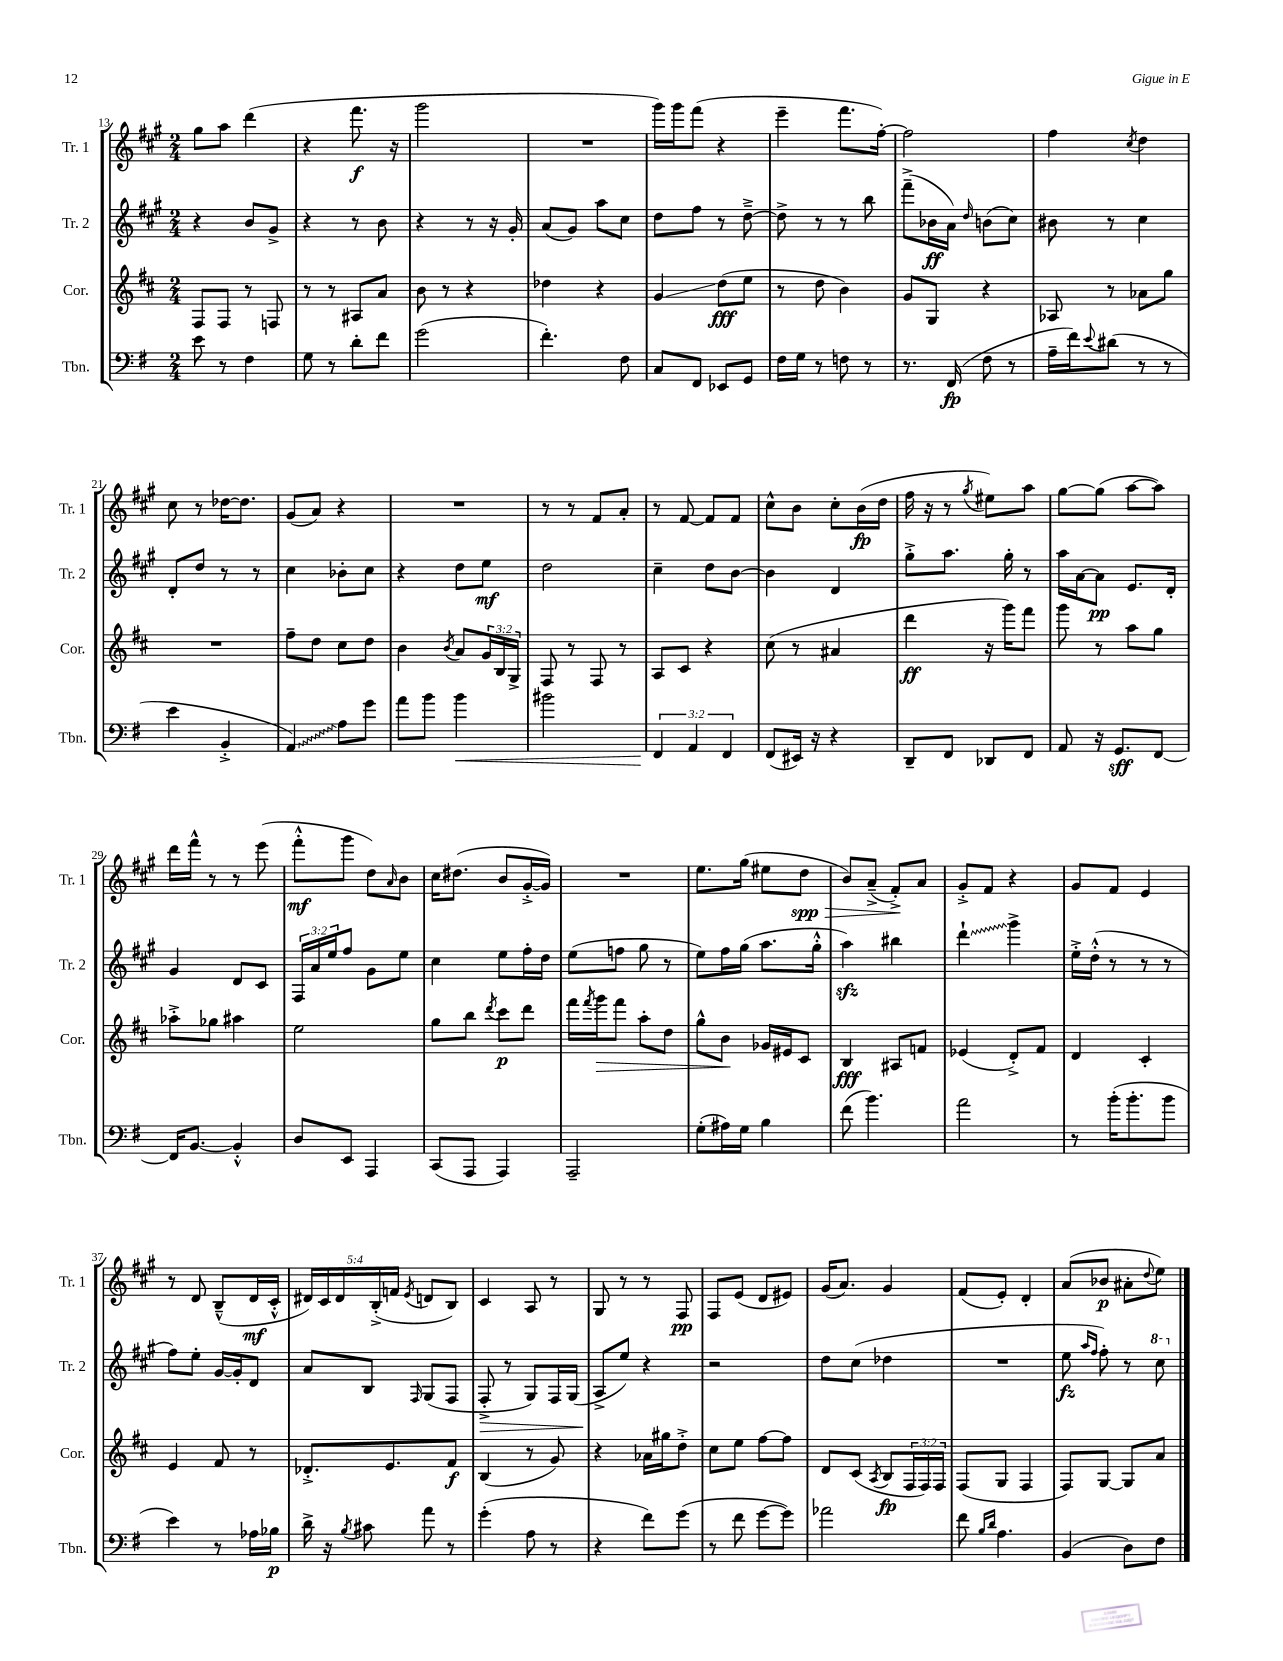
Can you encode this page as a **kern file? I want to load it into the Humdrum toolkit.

**kern	**kern	**kern	**kern
*staff4	*staff3	*staff2	*staff1
*clefF4	*clefG2	*clefG2	*clefG2
*k[f#]	*k[f#c#]	*k[f#c#g#]	*k[f#c#g#]
*M2/4	*M2/4	*M2/4	*M2/4
8e	8F#	4r	8gg#
8r	8F#	.	8aa
4F#	8r	8b	(4ddd
.	8F	8g#^	.
=	=	=	=
8G	8r	4r	4r
8r	8r	.	.
8d'	8A#	8r	8.fff#
8f#	8a	8b	.
.	.	.	16r
=	=	=	=
(2g	8b	4r	2ggg#
.	8r	.	.
.	4r	8r	.
.	.	16r	.
.	.	16g#'	.
=	=	=	=
4.f#')	4dd-	(8a	2r
.	.	8g#)	.
.	4r	8aa	.
8F#	.	8cc#	.
=	=	=	=
8C	4g	8dd	16ggg#)
.	.	.	16ggg#
8FF#	.	8ff#	(8fff#
8EE-	(8dd	8r	4r
8GG	8ee	[8dd~^	.
=	=	=	=
16F#	8r	8dd^]	4eee~
16G	.	.	.
8r	8dd	8r	.
8F	4b)	8r	8.fff#
8r	.	8bb	.
.	.	.	[16ff#')
=	=	=	=
8.r	8g	(8fff#~^	2ff#]
.	8G	16b-	.
(16FF#	.	16a)	.
.	.	16qqdd	.
8F#	4r	(8b	.
8r	.	8cc#)	.
=	=	=	=
16A~	8A-	8b#	4ff#
16f#)	.	.	.
8qqe	.	.	.
(8d#	8r	8r	.
.	.	.	8qcc#
8r	8a-	4cc#	4dd
8r	8gg	.	.
=	=	=	=
4e	2r	8d'	8cc#
.	.	8dd	8r
4BB'^	.	8r	[16dd-
.	.	.	8.dd-]
.	.	8r	.
=	=	=	=
4AA)	8ff#~	4cc#	(8g#
.	8dd	.	8a)
8A	8cc#	8b-'	4r
8g	8dd	8cc#	.
=	=	=	=
8a	4b	4r	2r
8b	.	.	.
.	8qb	.	.
4b	8a	8dd	.
.	24g	8ee	.
.	24B	.	.
.	24G^	.	.
=	=	=	=
2b#	8F#	2dd	8r
.	8r	.	8r
.	8F#	.	8f#
.	8r	.	8a'
=	=	=	=
6FF#	8A	4cc#~	8r
.	8c#	.	[8f#
6AA	.	.	.
.	4r	8dd	8f#]
6FF#	.	.	.
.	.	[8b	8f#
=	=	=	=
(8FF#	(8cc#	4b]	8cc#^^
16EE#)	8r	.	8b
16r	.	.	.
4r	4a#	4d	8cc#'
.	.	.	(16b
.	.	.	16dd
=	=	=	=
8DD~	4ddd	8gg#'^	16ff#
.	.	.	16r
8FF#	.	8.aa	8r
.	.	.	8qgg#
8DD-	16r	.	8ee#)
.	16ggg)	16gg#'	.
8FF#	8fff#	8r	8aa
=	=	=	=
8AA	8ggg	16aa	[8gg#
.	.	[16a	.
16r	8r	8a]	(8gg#]
8.GG	.	.	.
.	8aa	8.e	[8aa
[8FF#	8gg	.	8aa])
.	.	16d'	.
=	=	=	=
16FF#]	8aa-'^	4g#	16ddd
[8.BB	.	.	16fff#^^
.	8gg-	.	8r
4BB'^^]	4aa#	8d	8r
.	.	8c#	(8eee
=	=	=	=
8D	2ee	24F#	8fff#'^^
.	.	24a	.
.	.	24ee	.
8EE	.	8ff#	8ggg#
4AAA	.	8g#	8dd)
.	.	.	16qqa
.	.	8ee	8b
=	=	=	=
(8CC	8gg	4cc#	16cc#
.	.	.	(8.dd#
8AAA	8bb	.	.
.	8qddd	.	.
4AAA)	8ccc#	8ee	8b
.	8ddd	16ff#'	[16g#'^
.	.	16dd	16g#])
=	=	=	=
2AAA~	16fff#	(8ee	2r
.	8qfff#	.	.
.	16ggg	.	.
.	8fff#	8ff	.
.	8aa'	8gg#	.
.	8dd	8r	.
=	=	=	=
(8G'	8gg^^	8ee)	8.ee
16A#)	8b	16ff#	.
16G	.	(16gg#	(16gg#
4B	16g-	8.aa	8ee#
.	16e#	.	.
.	8c#	.	8dd
.	.	16gg#'^^	.
=	=	=	=
(8f#	4B	4aa)	8b)
4.b)	.	.	(8a~^
.	8A#	4bb#	8f#'^)
.	8f	.	8a
=	=	=	=
2a	(4e-	4ddd`	8g#'^
.	.	.	8f#
.	8d'^)	4ggg#^	4r
.	8f#	.	.
=	=	=	=
8r	4d	16ee'^	8g#
.	.	(16dd'^^	.
(16b'	.	8r	8f#
8.b'	.	.	.
.	4c#'	8r	4e
8b	.	8r	.
=	=	=	=
4e)	4e	8ff#)	8r
.	.	8ee'	8d
8r	8f#	[16g#	(8B~^^
.	.	16g#']	.
16A-	8r	8d	16d
16B-	.	.	16c#'^^
=	=	=	=
16d^	8.d-'^	8a	20d#)
.	.	.	20c#
16r	.	.	.
.	.	.	20d#
8qB	.	.	.
8c#	.	8B	.
.	.	.	(20B'^
.	8.e	.	.
.	.	.	20f
.	.	16qqF#	8qe
8a	.	(8G#	8d
8r	8f#	8F#	8B)
=	=	=	=
(4g'	(4B	8F#'^	4c#
.	.	8r	.
8A	8r	8G#)	8A
8r	8g)	16F#	8r
.	.	(16G#	.
=	=	=	=
4r	4r	8A^	8G#
.	.	8ee)	8r
8f#)	16a-	4r	8r
.	16gg#	.	.
(8g	8dd'^	.	8F#
=	=	=	=
8r	8cc#	2r	8F#
8f#	8ee	.	(8e
[8g	[8ff#	.	8d
8g])	8ff#]	.	8e#)
=	=	=	=
2a-	8d	8dd	(16g#
.	.	.	8.a)
.	(8c#	(8cc#	.
.	8qA	.	.
.	8B	4dd-	4g#
.	24F#	.	.
.	24F#)	.	.
.	24F#	.	.
=	=	=	=
8f#	(8F#	2r	(8f#
16qqB	.	.	.
16qqd	.	.	.
4.A	8G	.	8e')
.	4F#	.	4d'
=	=	=	=
(4BB	8F#)	8ee	(8a
.	.	16qqaa	.
.	.	16qqff#	.
.	[8G	8ff#')	8b-
8D)	8G]	8r	8a#'
.	.	.	8qqdd
8F#	8a	8ccc#	8ee)
==	==	==	==
*-	*-	*-	*-
